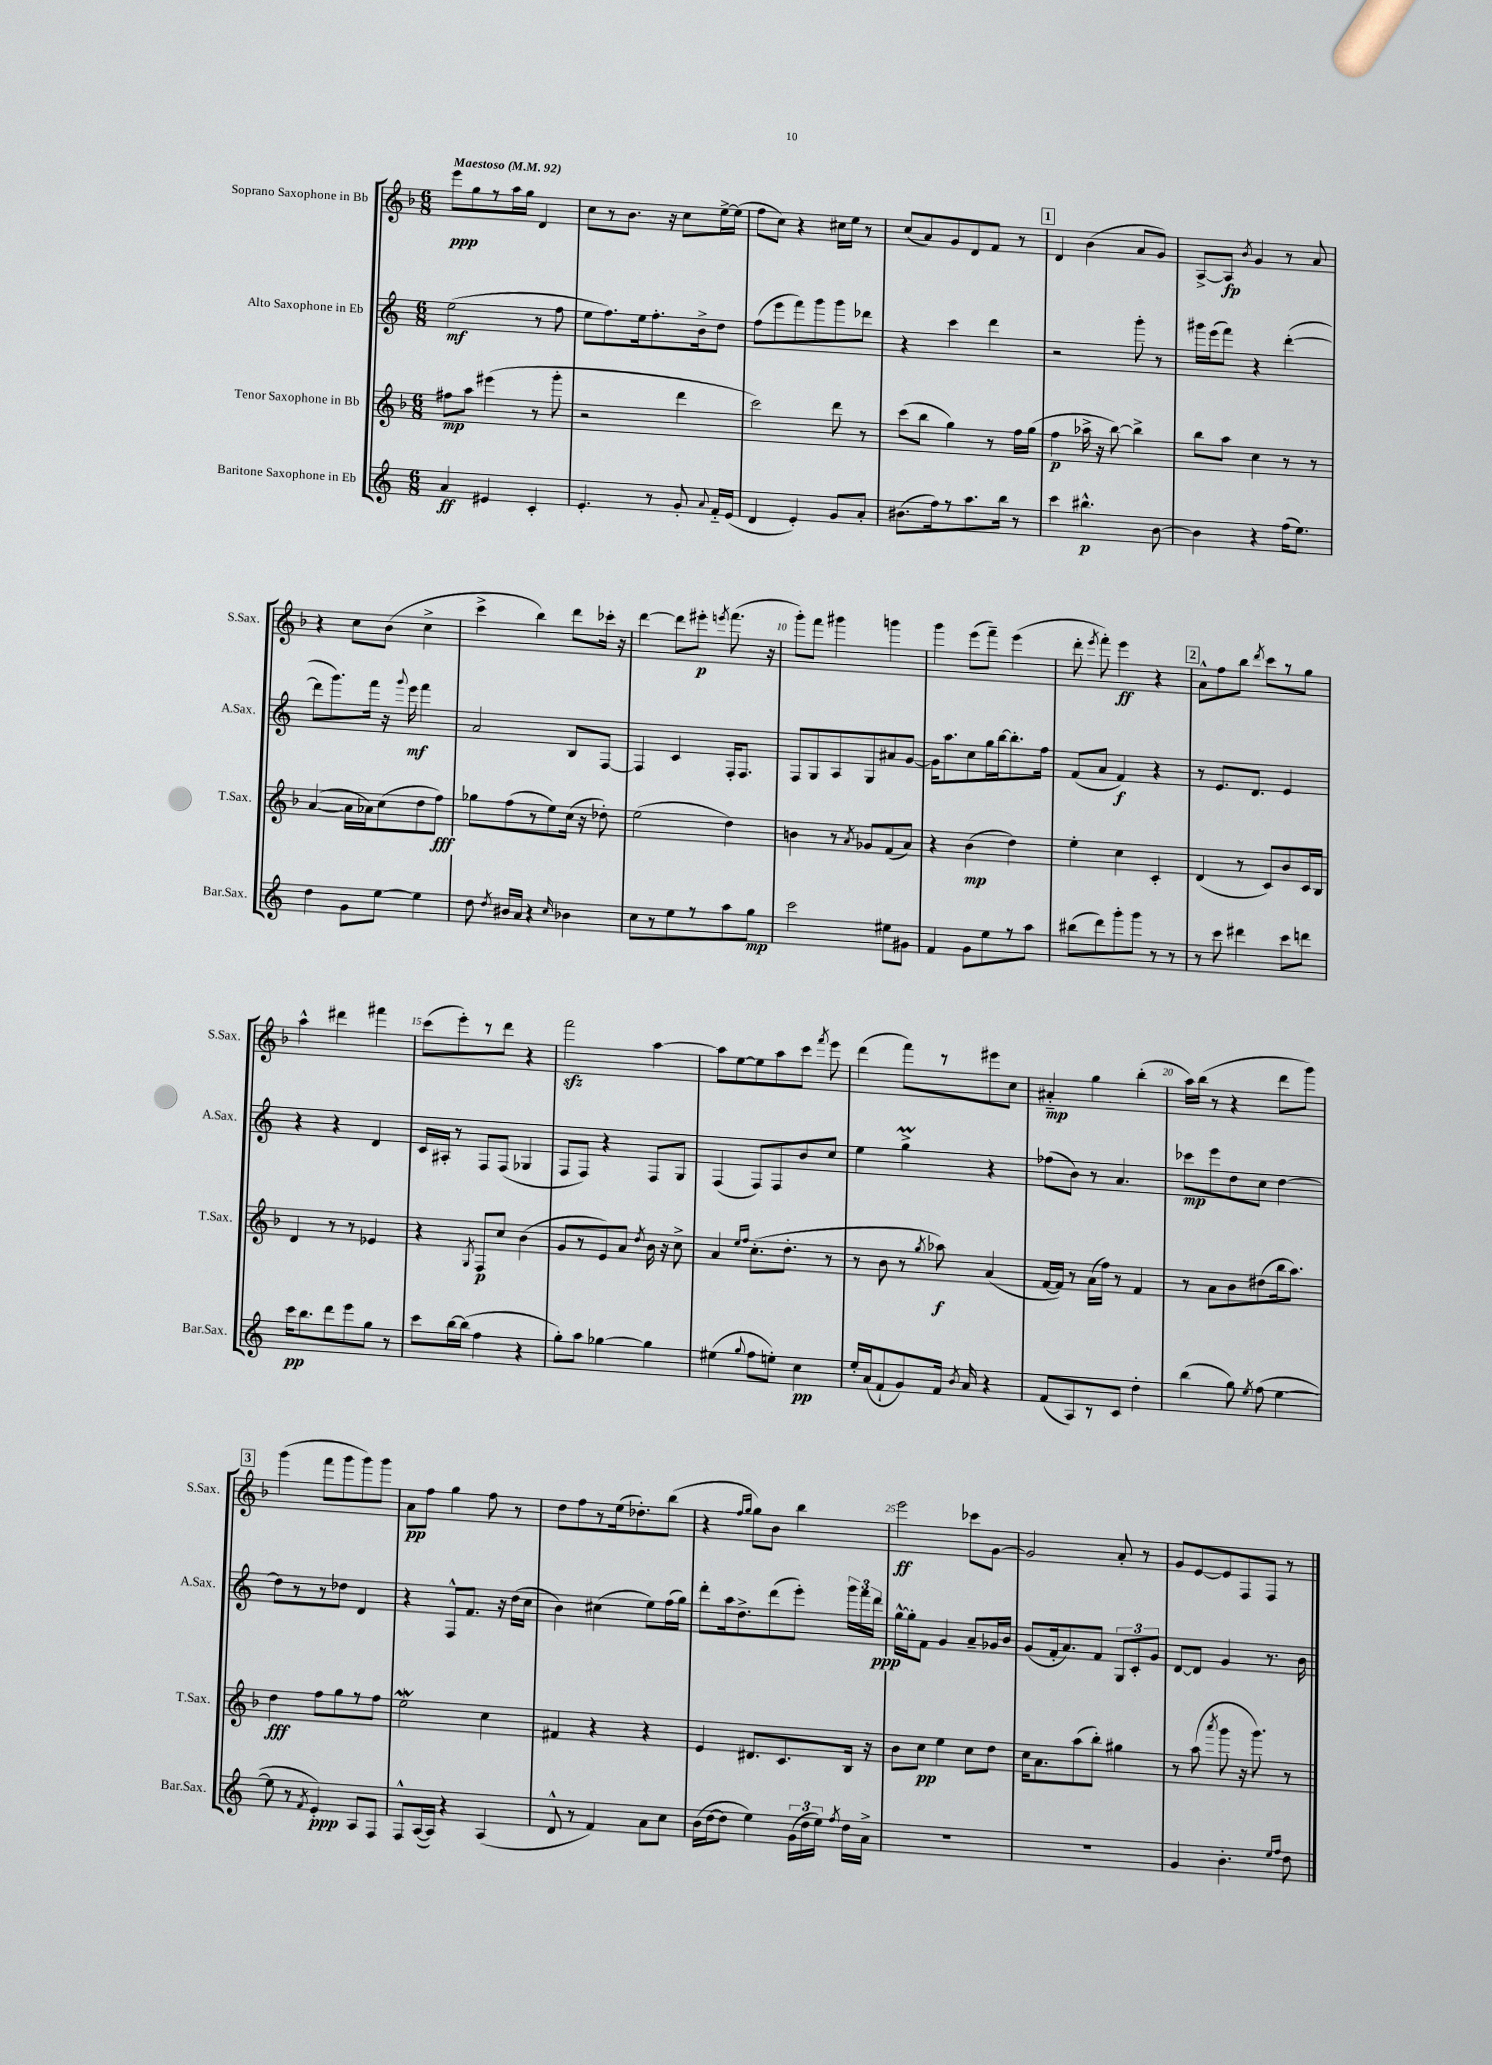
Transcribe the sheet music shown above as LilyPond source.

<<
\new StaffGroup <<
\new Staff = "s0" \with { instrumentName = "Soprano Saxophone in Bb" shortInstrumentName = "S.Sax." } {
    \clef treble \key f \major \numericTimeSignature \time 6/8 \tempo "Maestoso" 4 = 92
    \autoBeamOff e'''8[\ppp g''8 r8 a''16 g''16] d'4 |
    c''8[ r8 bes'8.] r16 c''8[ e''16~-> e''16]( |
    f''8[ c''8]) r4 cis''16[ e''16] r8 |
    c''8[( a'8) g'8 d'8 f'8] r8 |
    \mark \markup { \box "1" } d'4 bes'4( a'8[ g'8]) |
    a8[~-> a8]\fp \acciaccatura { bes'8 } g'4 r8 a'8 |
    r4 c''8[ bes'8]( c''4-> |
    c'''4-> bes''4) d'''8[ ces'''16]-. r16 |
    d'''4~ d'''8[ eis'''8]-.\p \acciaccatura { e'''8 } f'''8.( r16 |
    g'''8[-.) f'''8] gis'''4 g'''4 |
    g'''4 e'''8[( f'''8]--) e'''4( |
    d'''8-. \acciaccatura { e'''8 } f'''8-.) e'''4\ff r4 |
    \mark \markup { \box "2" } a'8[-^ f''8 bes''8] \acciaccatura { d'''8 } c'''8[ r8 g''8] |
    a''4-^ dis'''4 fis'''4 |
    c'''8[( e'''8-.) r8 d'''8] r4 |
    f'''2\sfz a''4~ |
    a''8[ e''8~ e''8 a''8 c'''8] \acciaccatura { f'''8 } e'''8 |
    d'''4( f'''8[) r8 eis'''8 c''8] |
    ais'4-_\mp g''4 bes''4-.( |
    a''16[) bes''16]( r8 r4 d'''8[ g'''8]) |
    \mark \markup { \box "3" } g'''4( f'''8[ g'''8 g'''8) g'''8] |
    a'8[\pp f''8] g''4 f''8 r8 |
    d''8[ f''8 r8 e''16( des''8.-.) bes''8]( |
    r4 \grace { f''16[ g''16] } g''8[) bes'8] bes''4 |
    e'''2\ff ces'''8[ g'8]~ |
    g'2 a'8-. r8 |
    g'8[ e'8~ e'8 f8 f8] r8 \bar "|." |
}
\new Staff = "s1" \with { instrumentName = "Alto Saxophone in Eb" shortInstrumentName = "A.Sax." } {
    \clef treble \key c \major \numericTimeSignature \time 6/8
    \autoBeamOff e''2\mf( r8 f''8 |
    e''8[ f''8.) e''16 f''8.-. b'16-> d''8] |
    f''8[( e'''8 f'''8) g'''8 g'''8 des'''8] |
    r4 c'''4 d'''4 |
    \mark \markup { \box "1" } r2 g'''8-. r8 |
    gis'''16[ e'''16( f'''8]) r4 d'''4~-.( |
    d'''8[ g'''8.) f'''16] r16 \appoggiatura { g'''8 } e'''16\mf f'''4 |
    a'2 b8[ f8]~ |
    f4 c'4 f16[-. f8.] |
    f8[ g8 a8 g8 ais'8 g'8]~ |
    g'16[ a''8. c''8 g''16 b''16~ b''8.-. f''16] |
    f'8[( a'8] f'4\f) r4 |
    \mark \markup { \box "2" } r8 e'8.[ d'8.] e'4 |
    r4 r4 d'4 |
    c'16[ ais16]-. r8 f8[ f8]( ges4 |
    f8[ f8]) r4 f8[ g8] |
    f4( f8[) f8 b'8 c''8] |
    e''4 g''4->\prall r4 |
    fes''8[( b'8]) r8 a'4. |
    ces'''8[\mp e'''8 d''8 c''8] d''4~ |
    \mark \markup { \box "3" } d''8[ r8 r8 des''8] d'4 |
    r4 f8[-^ f'8.] r16 d''16[( c''16] |
    b'4) cis''4( e''8[) f''16( g''16]) |
    d'''8[-. a''16 d''8.-> d'''8( e'''8]-.) \tuplet 3/2 { g'''16[ f'''16 d'''16]\ppp } |
    g''16[~-^ g''16-. f'8] g'4 a'8[-- ges'16 b'16] |
    g'8[( f'16-. a'8.) f'8] \tuplet 3/2 { g8[ c'8-. g'8] } |
    d'8[~ d'8] g'4 r8. b'16 \bar "|." |
}
\new Staff = "s2" \with { instrumentName = "Tenor Saxophone in Bb" shortInstrumentName = "T.Sax." } {
    \clef treble \key f \major \numericTimeSignature \time 6/8
    \autoBeamOff fis''8[\mp a''8] eis'''4( r8 g'''8-. |
    r2 d'''4 |
    c'''2) d'''8 r8 |
    c'''8[( bes''8] g''4) r8 f''16[ g''16]( |
    \mark \markup { \box "1" } f''4\p aes''16-> r16 bes''8~) bes''4-> |
    bes''8[ a''8] c''4 r8 r8 |
    a'4~( a'16[ aes'16) c''8( d''8 f''8]\fff) |
    ges''8[ f''8( r8 e''8) c''16]( r16 des''8-.) |
    e''2( d''4) |
    b'4 r8 \acciaccatura { a'8 } ges'8[ f'8( a'8]) |
    r4 bes'4\mp( d''4) |
    e''4-. c''4 c'4-. |
    \mark \markup { \box "2" } d'4( r8 c'8[) bes'8 c'16 bes16] |
    d'4 r8 r8 ees'4 |
    r4 \acciaccatura { g8 } f8[\p c''8] bes'4( |
    g'8[ r8 e'8) a'8] \acciaccatura { d''8 } bes'16 r16 c''8-> |
    a'4 \grace { e''16[ f''16] } c''8.[-.( d''8.]-. r8 |
    r8 bes'8 r8 \acciaccatura { g''8 } aes''8\f) a'4( |
    f'16[~ f'16]) r8 a'16[( f''16]) r8 f'4 |
    r8 a'8[ bes'8 dis''8( bes''16 a''8.]) |
    \mark \markup { \box "3" } d''4\fff f''8[ g''8 r8 f''8] |
    e''2\mordent c''4 |
    fis'4 r4 r4 |
    e'4 dis'8.[ c'8. bes16] r16 |
    bes'8[ c''8]\pp e''4 c''8[ d''8] |
    c''16[ a'8. a''8( bes''8]-.) gis''4 |
    r8 a''8( \acciaccatura { a'''8 } g'''8 r16 g'''8.) r8 \bar "|." |
}
\new Staff = "s3" \with { instrumentName = "Baritone Saxophone in Eb" shortInstrumentName = "Bar.Sax." } {
    \clef treble \key c \major \numericTimeSignature \time 6/8
    \autoBeamOff a'4\ff eis'4 c'4-. |
    e'4.-. r8 g'8-. \appoggiatura { a'8 } f'16[-_ e'16]( |
    d'4 e'4-.) g'8[ a'8]-. |
    bis'8.[( f''16) r8 a''8. b''16] r8 |
    \mark \markup { \box "1" } c'''4 bis''4.-^\p b'8~ |
    b'4 r4 f''16[( e''8.]) |
    d''4 g'8[ e''8]~ e''4 |
    d''8 \acciaccatura { d''8 } bis'16[ a'16] r4 \grace { c''16 } bes'4 |
    c''8[ r8 e''8 r8 a''8 g''8]\mp |
    c'''2 eis''8[ gis'8] |
    f'4 g'8[ e''8 r8 a''8] |
    bis''8[( d'''8) g'''8-. g'''8] r8 r8 |
    \mark \markup { \box "2" } r8 c'''8 dis'''4 c'''8[ d'''8] |
    c'''16[\pp b''8. d'''8 e'''8 g''8] r8 |
    c'''8[ b''16~ b''16]( f''4 r4 |
    g''8[-.) a''8] ges''4~ ges''4 |
    eis''4( \appoggiatura { g''8 } f''8[ e''8]-.) c''4\pp |
    e''16[-. a'16( f'8-! g'8) f'16] \acciaccatura { b'8 } a'16 r4 |
    f'8[( a8) r8 c'8] d''4-. |
    b''4( g''8) \acciaccatura { e''8 } f''8( e''4~ |
    \mark \markup { \box "3" } e''8 r8 \acciaccatura { f'8 } e'4-.\ppp) a8[ f8] |
    f8[-^ a16~( a16]) r4 a4( |
    d'8-^ r8 f'4) a'8[ c''8] |
    b'16[( d''16~ d''8] e''4) \tuplet 3/2 { g'16[( d''16 e''16]) } \acciaccatura { f''8 } d''16[ a'16]-> |
    R2. |
    R2. |
    g'4 b'4.-. \grace { e''16[ f''16] } d''8 \bar "|." |
}
>>
>>
\layout { \context { \Score \override BarNumber.break-visibility = ##(#f #t #t) barNumberVisibility = #(every-nth-bar-number-visible 5) } }
